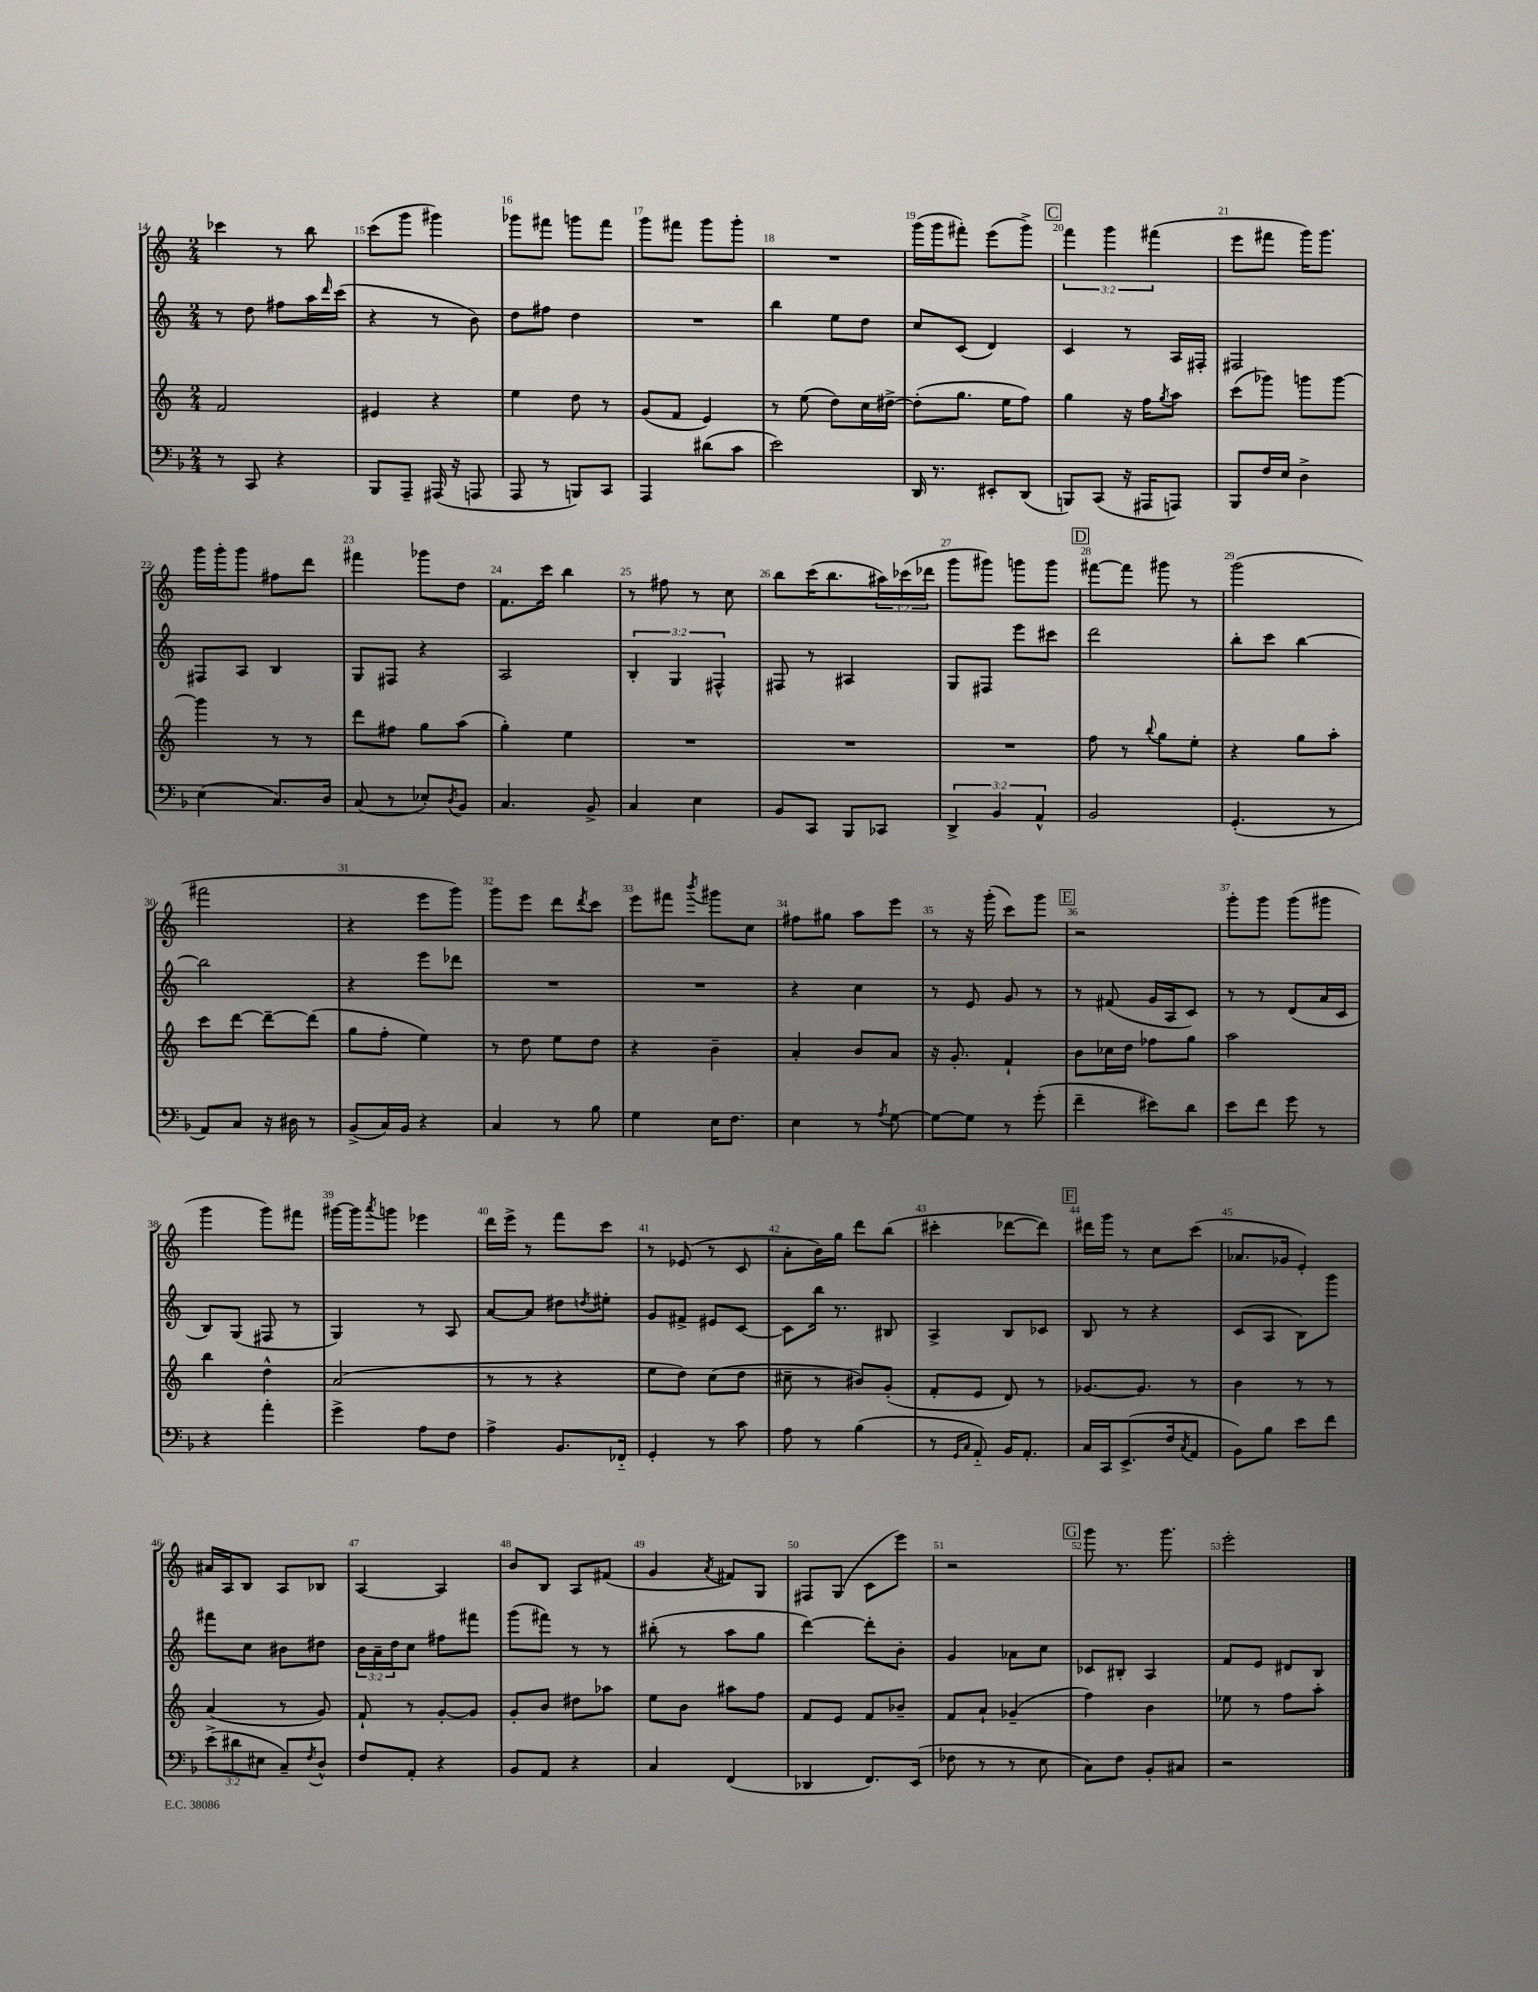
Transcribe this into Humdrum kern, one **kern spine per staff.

**kern	**kern	**kern	**kern
*staff4	*staff3	*staff2	*staff1
*clefF4	*clefG2	*clefG2	*clefG2
*k[b-]	*k[]	*k[]	*k[]
*M2/4	*M2/4	*M2/4	*M2/4
8r	2f	8r	4ccc-
8CC	.	8dd	.
4r	.	8ff#	8r
.	.	16aa	8bb
.	.	16qqddd	.
.	.	(16ccc	.
=	=	=	=
8BBB-	4e#	4r	(8ccc
8AAA~	.	.	8ggg
(16AAA#	4r	8r	4ggg#)
16r	.	.	.
8AAA	.	8b)	.
=	=	=	=
8AAA	4ee	8dd	8ggg-
8r	.	8ff#	8fff#
8BBB)	8dd	4dd	8ggg
8CC	8r	.	8fff#
=	=	=	=
4AAA	(8g	2r	8ggg
.	8f	.	8fff#
(8d#	4e)	.	8ggg
8c	.	.	8ggg'
=	=	=	=
2e)	8r	4bb	2r
.	(8ee	.	.
.	8dd)	8ee	.
.	16cc	8dd	.
.	[16dd#^	.	.
=	=	=	=
16DD	(8dd#']	8cc	(16ggg
8.r	.	.	16ggg
.	8.gg	(8c	8fff#')
8EE#'	.	4d)	(8eee
.	16ee	.	.
(8DD	8ff)	.	8ggg^)
=	=	=	=
8BBB)	4gg	4c	6fff
(8CC	.	.	.
.	.	.	6ggg
16r	16r	8r	.
16AAA#	16ff	.	.
.	.	.	(6fff#
.	8qgg	.	.
8AAA)	8aa	16A	.
.	.	16F#'	.
=	=	=	=
8BBB-	(8ccc	2F#	8eee
16F	8ggg-)	.	8fff#
16E	.	.	.
4D^	8ggg	.	16ggg)
.	.	.	8.ggg
.	[8ggg	.	.
=	=	=	=
(4E	4ggg]	8F#	16ggg
.	.	.	16ggg'
.	.	8A	8ggg
8.C)	8r	4B	8ff#
.	8r	.	8ddd
16D	.	.	.
=	=	=	=
(8C	8ddd	8G	4fff#
8r	8ff#	8F#	.
8E-')	8gg	4r	8ggg-
8qD	.	.	.
8BB-	(8aa	.	8dd
=	=	=	=
4.C	4gg')	2A	8.f
.	.	.	16ccc
.	4ee	.	4bb
8BB-^	.	.	.
=	=	=	=
4C	2r	6B'	8r
.	.	.	8ff#
.	.	6G	.
4E	.	.	8r
.	.	6F#^^	.
.	.	.	8cc
=	=	=	=
8BB-	2r	8F#	8bb
8CC	.	8r	(16ccc
.	.	.	8.bb
8BBB-	.	4A#	.
8CC-	.	.	24aa#)
.	.	.	(24ccc-
.	.	.	24ddd-
=	=	=	=
6DD^	2r	8G	8ggg
.	.	8F#	8ggg#)
6BB-	.	.	.
.	.	8eee	8ggg
6AA^^	.	.	.
.	.	8ccc#	8ggg
=	=	=	=
2BB-	8ff	2ddd	[8fff#
.	8r	.	8fff#]
.	8qqbb	.	.
.	8gg	.	8ggg#
.	8ee'	.	8r
=	=	=	=
(4.GG'	4r	8bb'	(2ggg
.	.	8ccc	.
.	8gg	[4bb	.
8r	8aa'	.	.
=	=	=	=
8AA)	8ccc	2bb]	2fff#
8C	[8ddd	.	.
16r	8ddd~_	.	.
16D#	.	.	.
8r	(8ddd]	.	.
=	=	=	=
(8BB-^	8gg	4r	4r
16C)	8ff'	.	.
16BB-	.	.	.
4r	4ee)	8eee	8eee
.	.	8ddd-	8ggg)
=	=	=	=
4C	8r	2r	8ggg
.	8dd	.	8eee
8r	8ee	.	8ddd
.	.	.	8qddd
8B-	8dd	.	8ccc
=	=	=	=
4G	4r	2r	8eee
.	.	.	8fff#
.	.	.	8qbbb
16E	4b~	.	8ggg#
8.F	.	.	.
.	.	.	8cc
=	=	=	=
4E	4a'	4r	8ff#
.	.	.	8gg#
8r	8b	4cc	8aa
8qA	.	.	.
[8G	8a	.	8eee
=	=	=	=
8G_	16r	8r	8r
.	8.g'	.	.
8G]	.	8e	16r
.	.	.	(16ggg'
8r	4f`	8g	8ccc)
(8g'	.	8r	8ggg
=	=	=	=
4f~	8b	8r	2r
.	16cc-	(8f#	.
.	16dd	.	.
8e#)	8ff-	16g	.
.	.	16A	.
8d	8gg	8c)	.
=	=	=	=
8e	2aa	8r	8ggg'
8f	.	8r	8ggg
8g	.	(8d	(8ggg
8r	.	16a	8ggg#
.	.	16c	.
=	=	=	=
4r	4bb	8B)	4ggg
.	.	(8G	.
4a'	4dd^^	8F#	8ggg)
.	.	8r	8fff#
=	=	=	=
4g^	(2a	4G)	[16ggg#
.	.	.	16ggg#]
.	.	.	8qaaa
.	.	.	8ggg
8A	.	8r	4eee-
8F	.	8A	.
=	=	=	=
4A^	8r	[8a	16ddd
.	.	.	16eee^
.	8r	8a]	8r
8.BB-	4r	8dd#	8fff
.	.	8qdd	.
.	.	8ee#'	8ccc
16FF-'~	.	.	.
=	=	=	=
4GG'	8ee	8g	8r
.	8dd)	8f#^	(8e-
8r	(8cc	8e#	8r
8c	8dd	[8c	8c
=	=	=	=
8A	8cc#~	8c]	8a'
8r	8r	16bb	16b)
.	.	8.r	16gg
(4B-	8b#)	.	8ddd
.	(8g'	8B#	(8bb
=	=	=	=
8r	8f'	4A^	4ccc#'
16qqGG	.	.	.
16qqC	.	.	.
8AA'~)	8e	.	.
16BB-	8d)	8B	[8ddd-
8.AA'	.	.	.
.	8r	8c-	8ddd-])
=	=	=	=
16C	[8.g-	8B	16ddd#
16CC	.	.	16ggg
(8.EE^	.	8r	8r
.	8.g-]	.	.
.	.	4r	8cc
16F	.	.	.
8qC	.	.	.
8AA	8r	.	(8ccc
=	=	=	=
8BB-)	4b	(8c	8.a-
8B-	.	8A	.
.	.	.	16g-
8e	8r	8B)	4e')
8f	8r	8ggg	.
=	=	=	=
(12e^	(4a	8fff#	16a#
.	.	.	16A
12d#	.	.	.
.	.	8cc	8B
12E#	.	.	.
8C~)	8r	8b#	8A
8qF	.	.	.
8D^^	8g)	8dd#	8B-
=	=	=	=
8F	8f`	24b	[4A
.	.	24a~	.
.	.	24dd	.
8AA'	8r	8cc	.
4r	[8g'	8ff#	4A]
.	8g]	8fff#	.
=	=	=	=
8BB-	8g'	(8ggg	8b
8AA	8b	8fff#)	8B
4r	8dd#	8r	8A
.	8aa-	8r	(8f#
=	=	=	=
4C	8ee	(8bb#'	4g
.	8b	8r	.
.	.	.	8qa
(4FF	8aa#	8aa	8f#)
.	8ff	8gg	8G
=	=	=	=
4DD-	8f	[4ddd)	8F#
.	8e	.	(8G
8.FF)	8f	8ddd']	8c
.	8b-~	8b'	8eee)
(16EE	.	.	.
=	=	=	=
8F-	8f	4g	2r
8r	8a`	.	.
8r	(4g-~	8a-	.
8E	.	8cc	.
=	=	=	=
8C)	4ff)	8c-	8ggg
8F	.	8B#'	8.r
8BB-'	4b	4A	.
.	.	.	8.ggg
8C#	.	.	.
=	=	=	=
2r	8ee-	8f	2eee'
.	8r	8e	.
.	8ff	8d#	.
.	8aa'	8B	.
==	==	==	==
*-	*-	*-	*-
